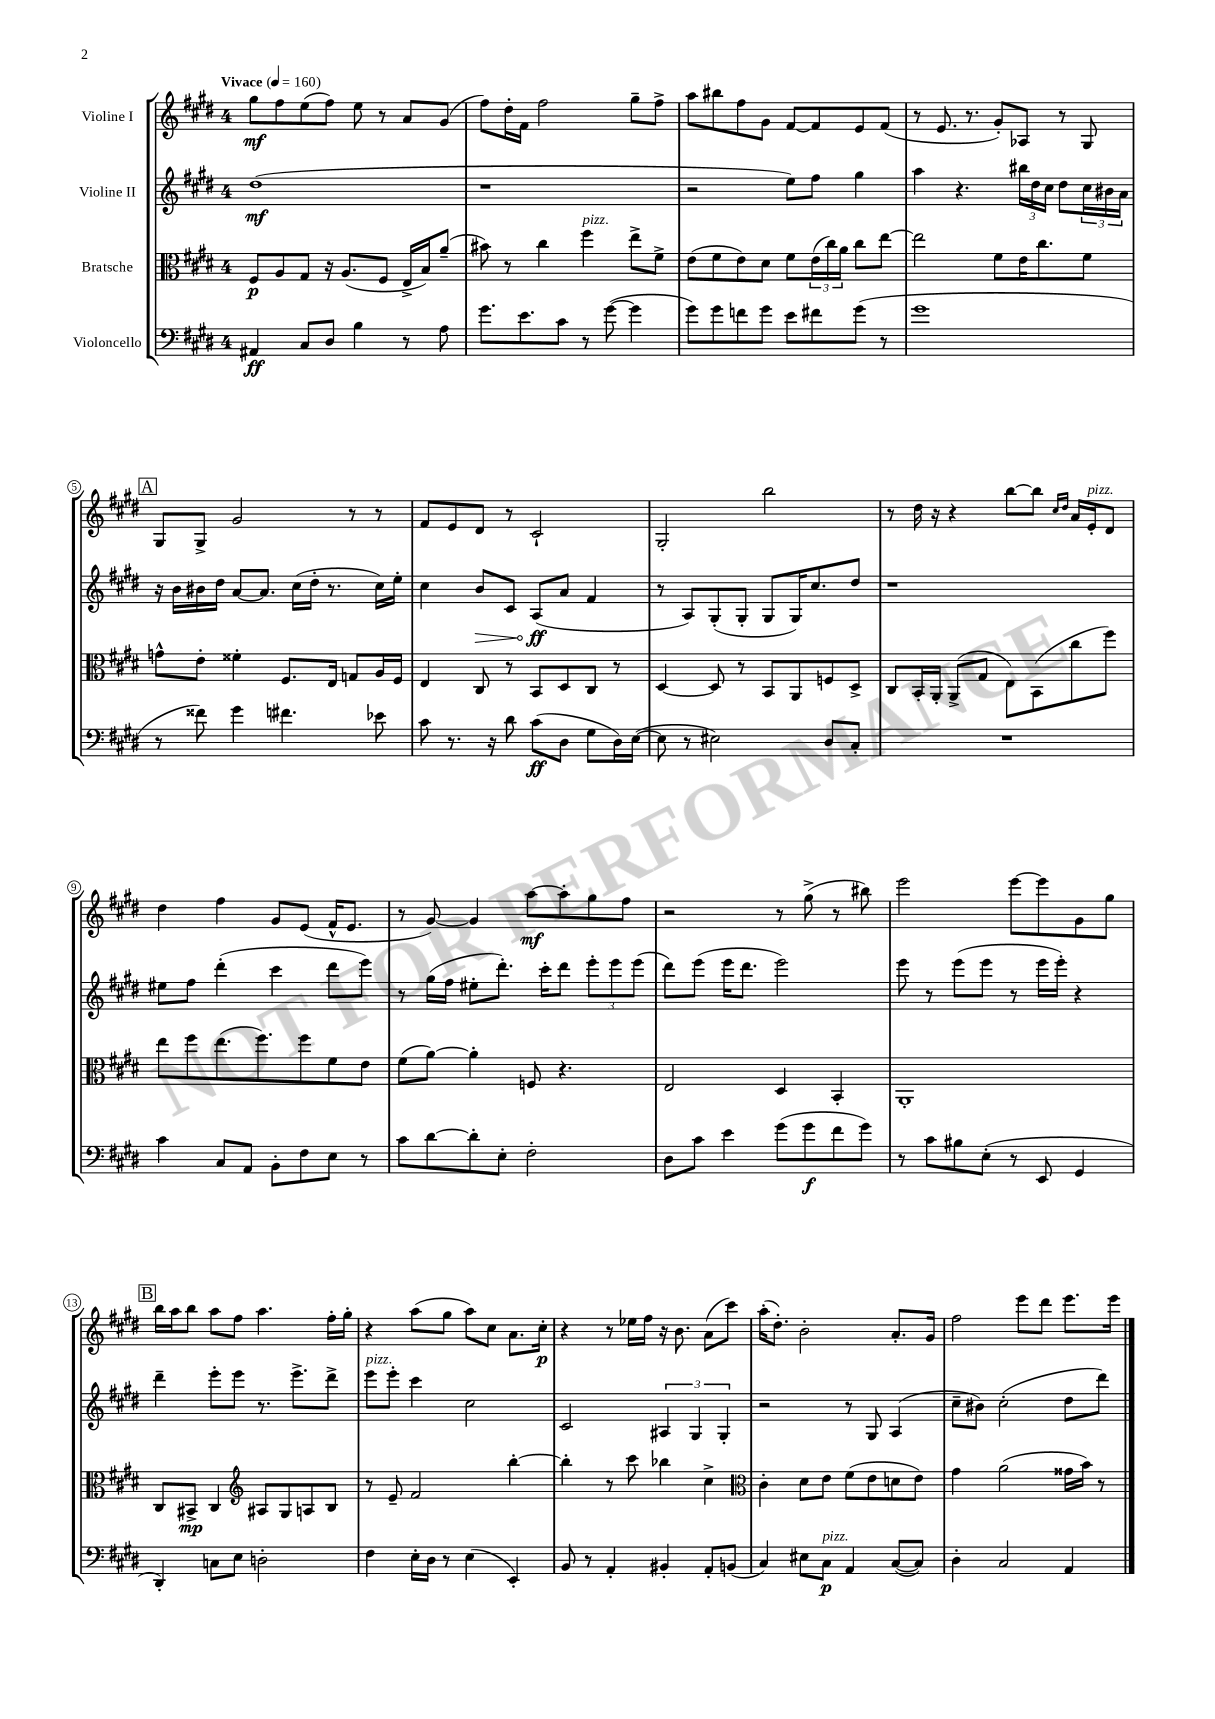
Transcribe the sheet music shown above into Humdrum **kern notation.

**kern	**dynam	**kern	**dynam	**kern	**dynam	**kern	**dynam
*part4	*part4	*part3	*part3	*part2	*part2	*part1	*part1
*staff4	*staff4	*staff3	*staff3	*staff2	*staff2	*staff1	*staff1
*I"Violoncello	*	*I"Bratsche	*	*I"Violine II	*	*I"Violine I	*
*clefF4	*	*clefC3	*	*clefG2	*	*clefG2	*
*k[f#c#g#d#]	*	*k[f#c#g#d#]	*	*k[f#c#g#d#]	*	*k[f#c#g#d#]	*
*M4/4	*	*M4/4	*	*M4/4	*	*M4/4	*
*MM160	*	*MM160	*	*MM160	*	*MM160	*
=1	=1	=1	=1	=1	=1	=1	=1
!	!	!	!	!	!	!LO:TX:a:B:t=Vivace	!
4AA#X/	ff	8F#/L	p	(1dd#	mf	8gg#\L	mf
.	.	8A/	.	.	.	8ff#\	.
8C#/L	.	8G#/J	.	.	.	(8ee\	.
8D#/J	.	16r	.	.	.	8ff#\J)	.
.	.	(8.A/L	.	.	.	.	.
4B\	.	.	.	.	.	8ee\	.
.	.	8F#/J	.	.	.	8r	.
8r	.	16E^/LL	.	.	.	8a/L	.
.	.	16B/J)	.	.	.	.	.
8A\	.	(8a~/J	.	.	.	(8g#/J	.
=2	=2	=2	=2	=2	=2	=2	=2
8.g#\L	.	8b#X\)	.	1r	.	8ff#\L)	.
.	.	8r	.	.	.	16dd#'\L	.
8.e\	.	.	.	.	.	16f#\JJ	.
.	.	4cc#\	.	.	.	2ff#\	.
8c#\J	.	.	.	.	.	.	.
!	!	!LO:TX:a:i:t=pizz.	!	!	!	!	!
8r	.	4ff#\	.	.	.	.	.
([8g#\	.	.	.	.	.	.	.
4g#\]	.	8ee^\L	.	.	.	8gg#~\L	.
.	.	8f#^\J	.	.	.	8ff#^\J	.
=3	=3	=3	=3	=3	=3	=3	=3
8g#\L)	.	(8e\L	.	2r	.	8aa\L	.
8g#\	.	8f#\	.	.	.	8bb#X\	.
8fn\	.	8e\)	.	.	.	8ff#\	.
8g#\J	.	8d#\J	.	.	.	8g#\J	.
8e\L	.	8f#\L	.	8ee\L)	.	[8f#/L	.
8f#X\	.	(24e\L	.	8ff#\J	.	8f#/]	.
.	.	24cc#\)	.	.	.	.	.
.	.	24a\JJ	.	.	.	.	.
(8g#\J	.	8cc#\L	.	4gg#\	.	8e/	.
8r	.	[8ee\J	.	.	.	(8f#/J	.
=4	=4	=4	=4	=4	=4	=4	=4
1g#	.	2ee\]	.	4aa\	.	8r	.
.	.	.	.	.	.	8.e/	.
.	.	.	.	4.r	.	.	.
.	.	.	.	.	.	8.r	.
.	.	8f#\L	.	.	.	8g#'/L)	.
.	.	16e\K	.	24bb#X\LL	.	8A-X/J	.
.	.	.	.	24dd#\	.	.	.
.	.	8.cc#\	.	.	.	.	.
.	.	.	.	24cc#\JJ	.	.	.
.	.	.	.	8dd#\L	.	8r	.
.	.	8f#\J	.	24cc#\L	.	8G#/	.
.	.	.	.	24b#X\	.	.	.
.	.	.	.	24a\JJ	.	.	.
!!LO:LB:g=z
!!LO:REH:place=s1:t=A
=5	=5	=5	=5	=5	=5	=5	=5
8r	.	8gn^^\L	.	16r	.	8G#/L	.
.	.	.	.	16b\LL	.	.	.
8f##X\)	.	8e'\J	.	16b#X\	.	8G#^/J	.
.	.	.	.	16dd#\JJ	.	.	.
4g#\	.	4f##X'\	.	[8a/L	.	2g#/	.
.	.	.	.	8.a/J]	.	.	.
4.f#X\	.	8.F#/L	.	.	.	.	.
.	.	.	.	(16cc#\LL	.	.	.
.	.	.	.	16dd#'\JJ	.	.	.
.	.	16E/Jk	.	8.r	.	.	.
.	.	8Gn/L	.	.	.	8r	.
8e-X\	.	16A/L	.	16cc#\LL)	.	8r	.
.	.	16F#/JJ	.	16ee'\JJ	.	.	.
=6	=6	=6	=6	=6	=6	=6	=6
8c#\	.	4E/	.	4cc#\	.	8f#/L	.
8.r	.	.	.	.	.	8e/	.
!	!	!	!	!	!LO:HP:b	!	!
.	.	8C#/	.	8b/L	>	8d#/J	.
16r	.	.	.	.	.	.	.
8d#\	.	8r	.	8c#/J	.	8r	.
(8c#\L	ff	8BB/L	.	(8A/L	ff	2c#`/	.
8D#\J	.	8D#/	.	8a/J	]	.	.
8G#\L	.	8C#/J	.	4f#/	.	.	.
16D#\L)	.	8r	.	.	.	.	.
([16E\JJ	.	.	.	.	.	.	.
=7	=7	=7	=7	=7	=7	=7	=7
8E\]	.	[4D#/	.	8r	.	2G#'/	.
8r	.	.	.	8A/L)	.	.	.
2E#X\)	.	8D#/]	.	(8G#'/	.	.	.
.	.	8r	.	8G#'/J	.	.	.
.	.	8BB/L	.	8G#/L	.	2bb\	.
.	.	8AA/	.	16G#/K)	.	.	.
.	.	.	.	8.cc#/	.	.	.
8D#/L	.	8Fn/	.	.	.	.	.
8C#'/J	.	8D#^/J	.	8dd#/J	.	.	.
=8	=8	=8	=8	=8	=8	=8	=8
1r	.	8C#/L	.	1r	.	8r	.
.	.	16BB'/L	.	.	.	16dd#\	.
.	.	16AA'/JJ	.	.	.	16r	.
.	.	(8AA^/L	.	.	.	4r	.
.	.	8G#/J	.	.	.	.	.
.	.	8E\L)	.	.	.	[8bb\L	.
.	.	(8BB\	.	.	.	8bb\J]	.
.	.	.	.	.	.	16qqcc#/LL	.
.	.	.	.	.	.	16qqdd#/JJ	.
.	.	8cc#\	.	.	.	16a/LL	.
!	!	!	!	!	!	!LO:TX:a:i:t=pizz.	!
.	.	.	.	.	.	16e'/J	.
.	.	8ff#\J)	.	.	.	8d#/J	.
!!LO:LB:g=z
=9	=9	=9	=9	=9	=9	=9	=9
4c#\	.	8ee\L	.	8ee#X\L	.	4dd#\	.
.	.	8ff#\	.	8ff#\J	.	.	.
8C#/L	.	(8.ee\	.	(4ddd#'\	.	4ff#\	.
8AA/J	.	.	.	.	.	.	.
.	.	8.ff#\)	.	.	.	.	.
8BB'\L	.	.	.	4ccc#\	.	8g#/L	.
8F#\	.	8ff#\	.	.	.	(8e/J	.
8E\J	.	8f#\	.	8ddd#\L	.	16f#^^/KL	.
.	.	.	.	.	.	8.e/J	.
8r	.	8e\J	.	8eee\J)	.	.	.
=10	=10	=10	=10	=10	=10	=10	=10
8c#\L	.	(8f#\L	.	8r	.	8r	.
[8d#\	.	[8a\J)	.	(16gg#\LL	.	[8g#/)	.
.	.	.	.	16ff#\JJ	.	.	.
8d#'\]	.	4a'\]	.	8ee#X'\L	.	4g#/]	.
8E'\J	.	.	.	8.ddd#'\J)	.	.	.
2F#'\	.	8Fn/	.	.	.	[8aa\L	mf
.	.	.	.	16ccc#'\KL	.	.	.
.	.	4.r	.	8ddd#\J	.	8aa'\]	.
.	.	.	.	12eee'\L	.	8gg#\	.
.	.	.	.	12eee\	.	.	.
.	.	.	.	.	.	8ff#\J	.
.	.	.	.	(12eee\J	.	.	.
=11	=11	=11	=11	=11	=11	=11	=11
8D#\L	.	2E/	.	8ddd#\L)	.	2r	.
8c#\J	.	.	.	(8eee\J	.	.	.
4e\	.	.	.	16eee\KL	.	.	.
.	.	.	.	8.ddd#\J	.	.	.
(8g#\L	.	4D#/	.	2eee\)	.	8r	.
8g#\	f	.	.	.	.	(8gg#^\	.
8f#\	.	4BB'/	.	.	.	8r	.
8g#\J)	.	.	.	.	.	8bb#X\)	.
=12	=12	=12	=12	=12	=12	=12	=12
8r	.	1AA'	.	8eee\	.	2eee\	.
8c#\L	.	.	.	8r	.	.	.
8B#X\	.	.	.	(8eee\L	.	.	.
(8E'\J	.	.	.	8eee\J	.	.	.
8r	.	.	.	8r	.	[8eee\L	.
8EE/	.	.	.	16eee\LL	.	8eee\]	.
.	.	.	.	16eee'\JJ)	.	.	.
4GG#/	.	.	.	4r	.	8g#\	.
.	.	.	.	.	.	8gg#\J	.
!!LO:LB:g=z
!!LO:REH:place=s1:t=B
=13	=13	=13	=13	=13	=13	=13	=13
4DD#'/)	.	8C#/L	.	4ddd#~\	.	16bb\LL	.
.	.	.	.	.	.	16aa\J	.
.	.	8BB#X^/J	mp	.	.	8bb\J	.
8Cn\L	.	4C#/	.	8eee'\L	.	8aa\L	.
8E\J	.	.	.	8eee\J	.	8ff#\J	.
*	*	*clefG2	*	*	*	*	*
2Dn'\	.	8A#X/L	.	8.r	.	4.aa\	.
.	.	8G#/	.	.	.	.	.
.	.	.	.	8.eee^\L	.	.	.
.	.	8An/	.	.	.	.	.
.	.	8B/J	.	8ddd#^\J	.	16ff#'\LL	.
.	.	.	.	.	.	16gg#'\JJ	.
=14	=14	=14	=14	=14	=14	=14	=14
!	!	!	!	!LO:TX:a:i:t=pizz.	!	!	!
4F#\	.	8r	.	8eee\L	.	4r	.
.	.	8e~/	.	8eee'\J	.	.	.
16E'\LL	.	2f#/	.	4ccc#\	.	(8aa\L	.
16D#\JJ	.	.	.	.	.	.	.
8r	.	.	.	.	.	8gg#\J	.
(4E\	.	.	.	2cc#\	.	8aa\L)	.
.	.	.	.	.	.	8cc#\J	.
4EE'/)	.	[4bb'\	.	.	.	8.a\L	.
.	.	.	.	.	.	16cc#'\Jk	p
=15	=15	=15	=15	=15	=15	=15	=15
8BB/	.	4bb'\]	.	2c#/	.	4r	.
8r	.	.	.	.	.	.	.
4AA'/	.	8r	.	.	.	8r	.
.	.	8ccc#\	.	.	.	16ee-X\LL	.
.	.	.	.	.	.	16ff#\JJ	.
4BB#X'/	.	4bb-X\	.	6A#X/	.	16r	.
.	.	.	.	.	.	8.b\	.
.	.	.	.	6G#/	.	.	.
8AA'/L	.	4cc#^\	.	.	.	(8a\L	.
.	.	.	.	6G#'/	.	.	.
(8BBn/J	.	.	.	.	.	8ccc#\J)	.
=16	=16	=16	=16	=16	=16	=16	=16
*	*	*clefC3	*	*	*	*	*
4C#/)	.	4c#'\	.	2r	.	(16aa'\KL	.
.	.	.	.	.	.	8.dd#'\J)	.
8E#X\L	.	8d#\L	.	.	.	2b'\	.
!LO:TX:a:i:t=pizz.	!	!	!	!	!	!	!
8C#\J	p	8e\J	.	.	.	.	.
4AA/	.	(8f#\L	.	8r	.	.	.
.	.	8e\	.	8G#/	.	.	.
([8C#/L	.	8dn\	.	(4A/	.	8.a'/L	.
8C#/J])	.	8e\J)	.	.	.	.	.
.	.	.	.	.	.	16g#/Jk	.
=17	=17	=17	=17	=17	=17	=17	=17
4D#'\	.	4g#\	.	8cc#~\L	.	2ff#\	.
.	.	.	.	8b#X\J)	.	.	.
2C#/	.	(2a\	.	(2cc#'\	.	.	.
.	.	.	.	.	.	8eee\L	.
.	.	.	.	.	.	8ddd#\J	.
4AA/	.	16g##X\LL	.	8dd#\L	.	8.eee\L	.
.	.	16b\JJ)	.	.	.	.	.
.	.	8r	.	8ddd#\J)	.	.	.
.	.	.	.	.	.	16eee\Jk	.
==	==	==	==	==	==	==	==
*-	*-	*-	*-	*-	*-	*-	*-
